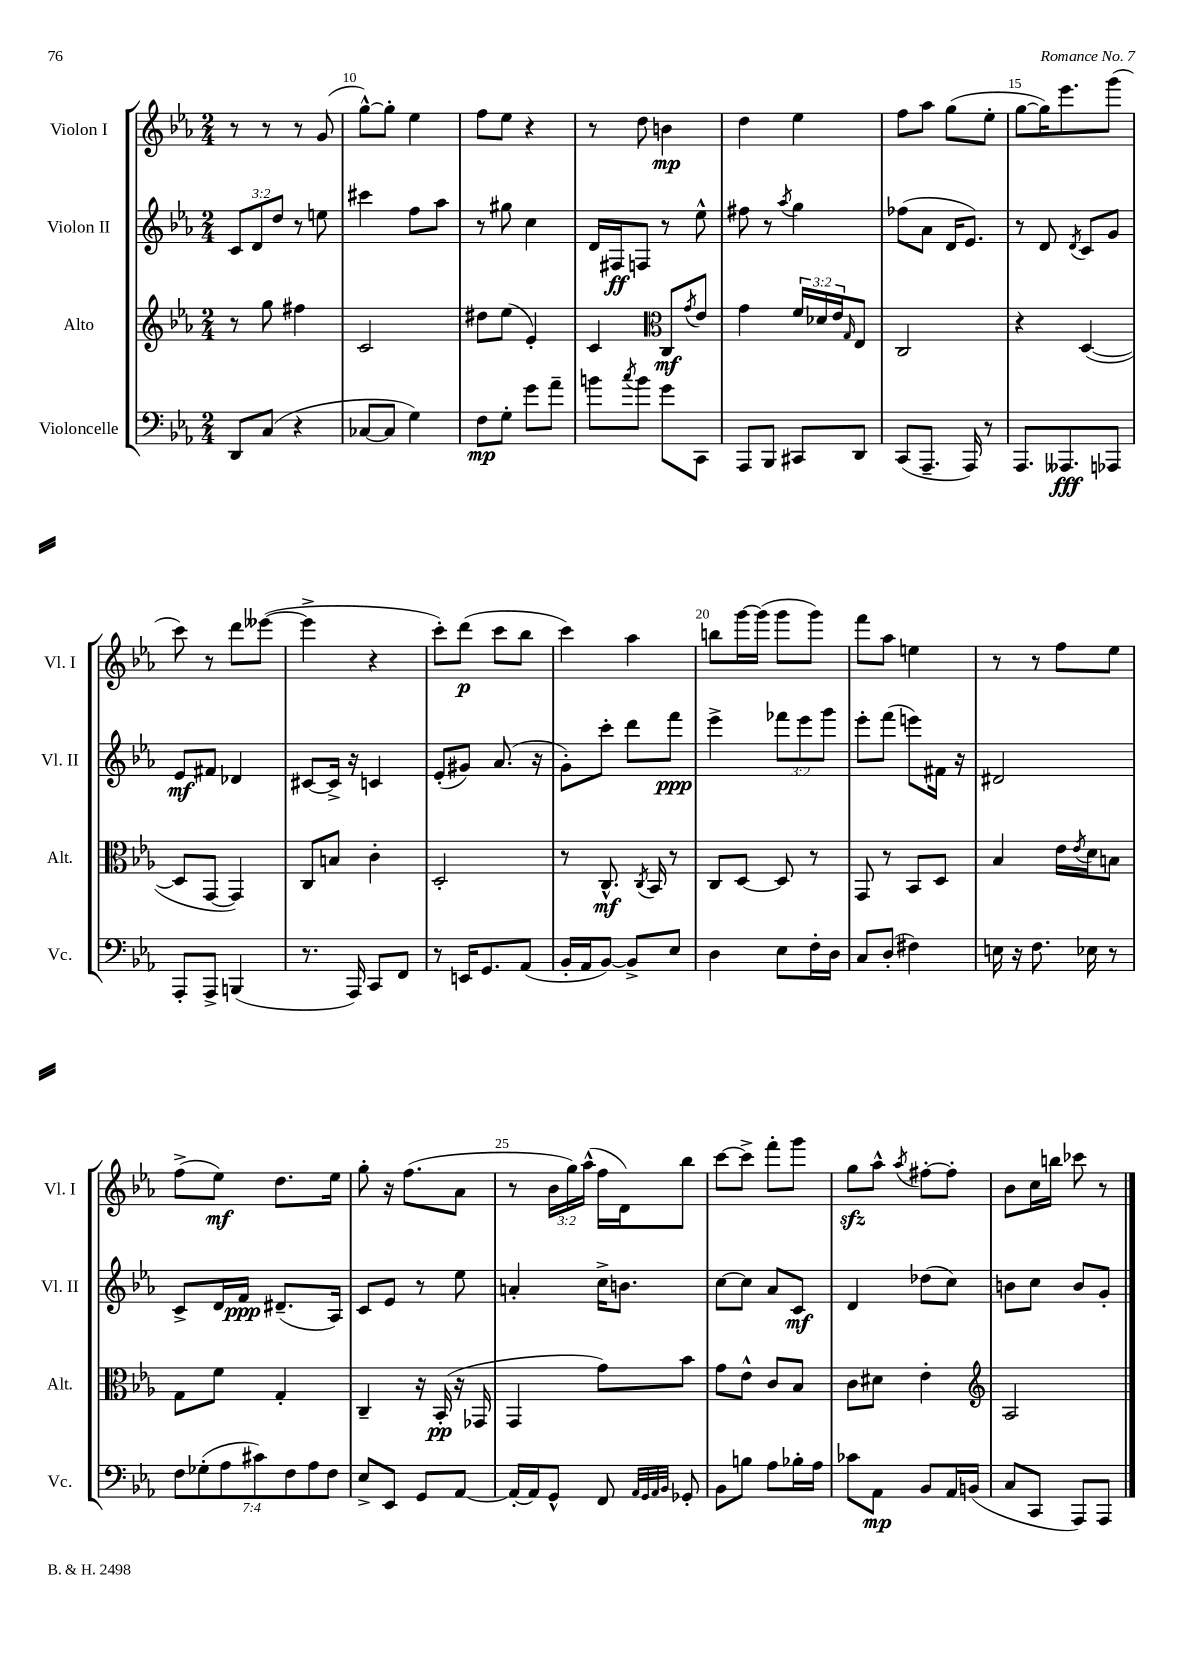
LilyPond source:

<<
\new StaffGroup <<
\new Staff = "s0" \with { instrumentName = "Violon I" shortInstrumentName = "Vl. I" } {
    \clef treble \key ees \major \numericTimeSignature \time 2/4 \override Staff.TupletNumber.text = #tuplet-number::calc-fraction-text
    r8 r8 r8 g'8( |
    g''8~-^) g''8-. ees''4 |
    f''8 ees''8 r4 |
    r8 d''8 b'4\mp |
    d''4 ees''4 |
    f''8 aes''8 g''8( ees''8-. |
    g''8~ g''16) ees'''8. g'''8( |
    c'''8) r8 d'''8 eeses'''8~( |
    eeses'''4-> r4 |
    c'''8-.) d'''8\p( c'''8 bes''8 |
    c'''4) aes''4 |
    b''8 g'''16~ g'''16( g'''8 g'''8) |
    f'''8 aes''8 e''4 |
    r8 r8 f''8 ees''8 |
    f''8->( ees''8\mf) d''8. ees''16 |
    g''8-. r16 f''8.( aes'8 |
    r8 \tuplet 3/2 { bes'16 g''16) aes''16-^( } f''16 d'16) bes''8 |
    c'''8~ c'''8-> f'''8-. g'''8 |
    g''8\sfz aes''8-^ \acciaccatura { aes''8 } fis''8~-. fis''8-. |
    bes'8 c''16 b''16 ces'''8 r8 \bar "|." |
}
\new Staff = "s1" \with { instrumentName = "Violon II" shortInstrumentName = "Vl. II" } {
    \clef treble \key ees \major \numericTimeSignature \time 2/4 \override Staff.TupletNumber.text = #tuplet-number::calc-fraction-text
    \tuplet 3/2 { c'8 d'8 d''8 } r8 e''8 |
    cis'''4 f''8 aes''8 |
    r8 gis''8 c''4 |
    d'16 fis16\ff f8 r8 ees''8-^ |
    fis''8 r8 \acciaccatura { aes''8 } g''4 |
    fes''8( aes'8 d'16 ees'8.) |
    r8 d'8 \acciaccatura { d'8 } c'8 g'8 |
    ees'8\mf fis'8 des'4 |
    cis'8~ cis'16-> r16 c'4 |
    ees'8-.( gis'8) aes'8.( r16 |
    g'8-.) c'''8-. d'''8 f'''8\ppp |
    ees'''4-> \tuplet 3/2 { fes'''8 ees'''8 g'''8 } |
    ees'''8-. f'''8( e'''8) fis'16 r16 |
    dis'2 |
    c'8-> d'16 f'16\ppp dis'8.--( aes16) |
    c'8 ees'8 r8 ees''8 |
    a'4-. c''16-> b'8. |
    c''8~ c''8 aes'8 c'8\mf |
    d'4 des''8( c''8) |
    b'8 c''8 b'8 g'8-. \bar "|." |
}
\new Staff = "s2" \with { instrumentName = "Alto" shortInstrumentName = "Alt." } {
    \clef treble \key ees \major \numericTimeSignature \time 2/4 \override Staff.TupletNumber.text = #tuplet-number::calc-fraction-text
    r8 g''8 fis''4 |
    c'2 |
    dis''8 ees''8( ees'4-.) |
    c'4 \clef alto c8\mf \acciaccatura { g'8 } ees'8 |
    g'4 \tuplet 3/2 { f'16 des'16 ees'16 } \grace { g16 } ees8 |
    c2 |
    r4 d4~( |
    d8 g,8~ g,4) |
    c8 b8 c'4-. |
    d2-. |
    r8 c8.-^\mf \acciaccatura { c8 } bes,16 r8 |
    c8 d8~ d8 r8 |
    g,8 r8 bes,8 d8 |
    bes4 ees'16 \acciaccatura { ees'8 } d'16 b8 |
    g8 f'8 g4-. |
    c4-- r16 bes,16-.\pp( r16 ges,16 |
    g,4 g'8) bes'8 |
    g'8 ees'8-^ c'8 bes8 |
    c'8 dis'8 ees'4-. |
    \clef treble aes2 \bar "|." |
}
\new Staff = "s3" \with { instrumentName = "Violoncelle" shortInstrumentName = "Vc." } {
    \clef bass \key ees \major \numericTimeSignature \time 2/4 \override Staff.TupletNumber.text = #tuplet-number::calc-fraction-text
    d,8 c8( r4 |
    ces8~ ces8 g4) |
    f8\mp g8-. g'8 aes'8-- |
    b'8 \acciaccatura { c''8 } b'8 g'8 c,8 |
    aes,,8 bes,,8 cis,8 d,8 |
    c,8( aes,,8.-- aes,,16) r8 |
    aes,,8. aeses,,8.\fff aes,,8 |
    aes,,8-. aes,,8-> b,,4( |
    r8. aes,,16) c,8 f,8 |
    r8 e,16 g,8. aes,8( |
    bes,16-. aes,16 bes,8~) bes,8-> ees8 |
    d4 ees8 f16-. d16 |
    c8 d8-.( fis4) |
    e16 r16 f8. ees16 r8 |
    \tuplet 7/4 { f8 ges8-.( aes8 cis'8) f8 aes8 f8 } |
    ees8-> ees,8 g,8 aes,8~ |
    aes,16~-. aes,16 g,8-^ f,8 \grace { aes,32 g,32 aes,32 bes,32 } ges,8-. |
    bes,8 b8 aes8 bes16-. aes16 |
    ces'8 aes,8\mp bes,8 aes,16 b,16( |
    c8 c,8 aes,,8) aes,,8 \bar "|." |
}
>>
>>
\layout { \context { \Score currentBarNumber = #9 \override BarNumber.break-visibility = ##(#f #t #t) barNumberVisibility = #(every-nth-bar-number-visible 5) } }
